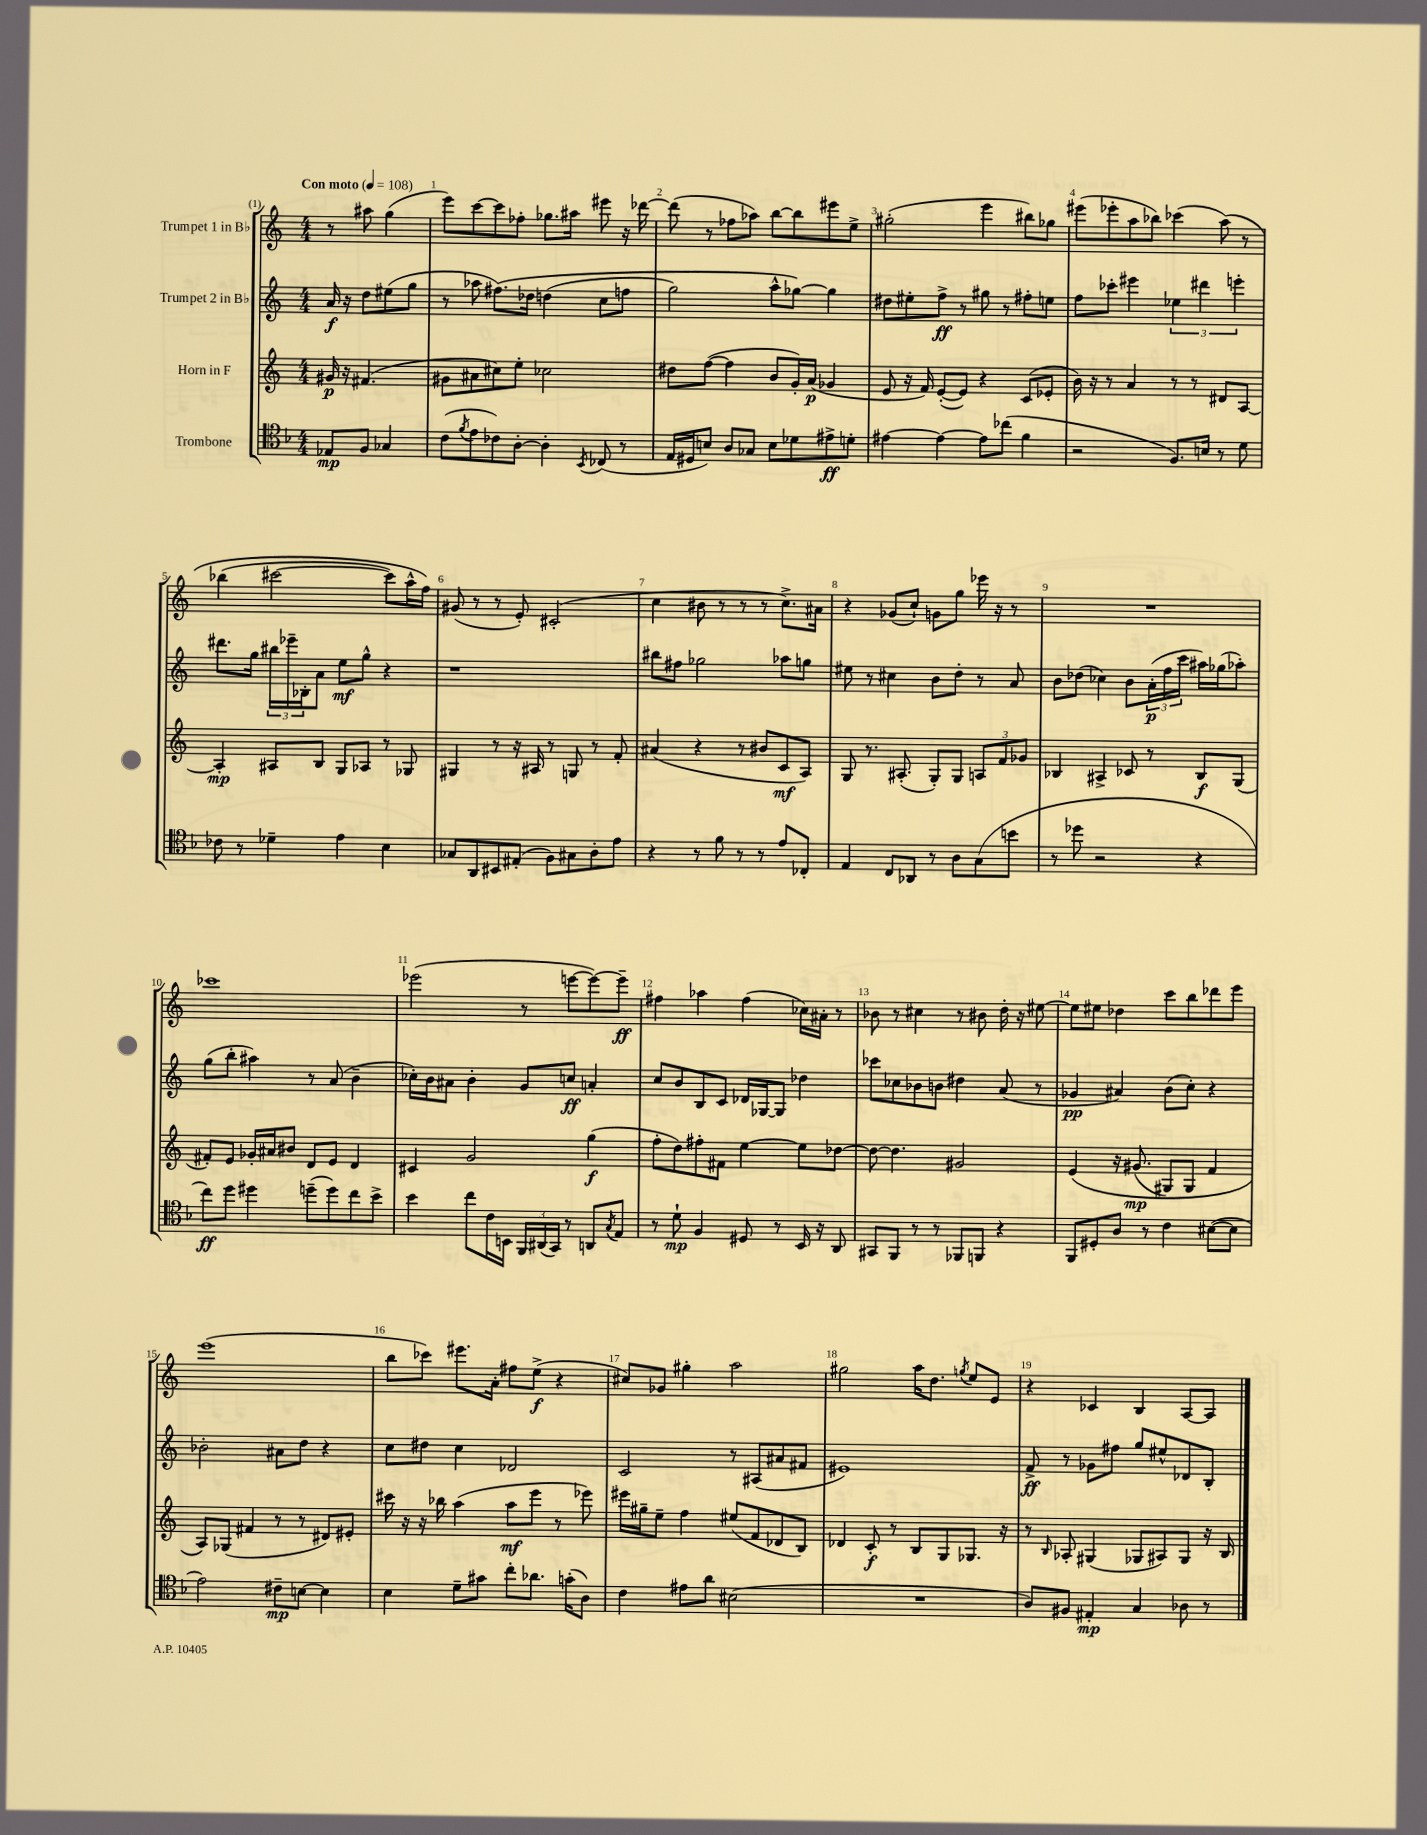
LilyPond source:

<<
\new StaffGroup <<
\new Staff = "s0" \with { instrumentName = "Trumpet 1 in Bb" } {
    \clef treble \key c \major \numericTimeSignature \time 4/4 \partial 2 \tempo "Con moto" 4 = 108
    r8 ais''8 g''4( |
    e'''8) c'''8~ c'''8 fes''8-. ges''8. ais''16 eis'''8 r16 des'''16~ |
    des'''8( r8 fes''8 aes''8) b''8~ b''8 eis'''8 e''8-> |
    gis''2-.( e'''4 bis''8) ges''8 |
    eis'''8( ees'''8-. a''8 bes''8) ces'''4( a''8)\( r8 |
    bes''4( cis'''2~ cis'''8) a''16-^ f''16\) |
    gis'8( r8 r8 e'8-.) cis'2-.( |
    c''4 bis'8 r8 r8 r8 c''8.->) ais'16 |
    r4 ges'8( c''8-!) g'8 g''8 ees'''16 r16 r8 |
    R1 |
    ces'''1 |
    ees'''2( r8 e'''8~ e'''8~) e'''8--\ff |
    fis''4 aes''4 fis''4( ces''16) ais'16-. r8 |
    bes'8 r8 cis''4 r8 bis'8 d''16-. r16 eis''8~ |
    eis''8 eis''8 des''4 c'''8 b''8 des'''8 e'''8 |
    e'''1( |
    b''8 ces'''8) eis'''8. a'16-. fis''8 e''8->\f( r4 |
    cis''8) ges'8 gis''4-. a''2 |
    gis''2 a''16 d''8. \acciaccatura { g''8 } e''8 e'8 |
    r4 ces'4 b4 a8~ a8 \bar "|." |
}
\new Staff = "s1" \with { instrumentName = "Trumpet 2 in Bb" } {
    \clef treble \key c \major \numericTimeSignature \time 4/4 \partial 2
    a'16\f r16 d''8 eis''8( g''8 |
    r8 aes''8 fis''8.)\( des''16 d''4( c''8 f''8 |
    g''2) a''8-^ ges''8~\) ges''4 |
    dis''8 eis''8-. f''8->\ff r8 gis''8 r8 fis''8-. e''8 |
    f''8 ces'''8-. eis'''4 \tuplet 3/2 { ees''4 dis'''4 e'''4-. } |
    dis'''8. g''16 \tuplet 3/2 { bis''16 ees'''16-- bes16-. } a'8 e''8\mf g''8-^ r4 |
    r1 |
    bis''8 fis''8 ges''2 aes''8 g''8 |
    eis''8 r8 cis''4 b'8 d''8-. r8 a'8 |
    b'8 des''8( ces''4) b'8 \tuplet 3/2 { a'16-.\p( f''16 c'''16 } ais''16) ges''16( aes''8-.) |
    g''8( b''8-. ais''4) r8 a'8( b'4-- |
    ces''16-.) b'16 ais'8 b'4-. g'8 c''8\ff a'4-. |
    c''8 b'8 b8 c'8 des'16 ges16~ ges8 des''4 |
    ces'''8 ces''8 bes'8 b'8 dis''4 a'8( r8 |
    ges'4\pp ais'4) b'8( c''8-.) r4 |
    bes'2-. ais'8 d''8 r4 |
    c''8 dis''8 c''4 des'2 |
    c'2 r8 ais8( ais'8 fis'8 |
    eis'1) |
    f'8->\ff r8 ges'8 fis''8 g''8 eis''8-^ des'8 b8-. \bar "|." |
}
\new Staff = "s2" \with { instrumentName = "Horn in F" } {
    \clef treble \key c \major \numericTimeSignature \time 4/4 \partial 2
    gis'16\p r16 fis'4.( |
    gis'8 ais'8 cis''8) e''8-. ces''2 |
    dis''8 f''8~( f''4 b'8 g'16-.) a'16\p( ges'4 |
    e'8 r16 f'16) e'8~-.( e'8) r4 c'8( ees'8-. |
    b'16) r16 r8 a'4 r8 r8 dis'8 a8~ |
    a4-.\mp ais8 b8 g8 aes8 r8 ges8 |
    gis4 r8 r16 ais16 r8 g8 r8 f'8-. |
    ais'4( r4 r8 bis'8 c'8\mf a8) |
    g8 r8. ais8.-.( g8-.) g8 \tuplet 3/2 { a8 f'8 ges'8 } |
    bes4 ais4-> ces'8 r8 bes8\f g8( |
    fis'8-.) e'8 ges'16-. ais'16 bis'8 d'8 e'8 d'4 |
    cis'4 g'2 g''4\f( |
    f''8-. d''8) fis''8-. fis'8 e''4~ e''8 des''8~ |
    des''8~ des''4. gis'2 |
    e'4\( r16 gis'8.\mp( gis8) gis8 f'4 |
    a8\) ges8( fis'4 r8 r8 dis'8) eis'8-. |
    cis'''16 r16 r16 bes''16 a''4( a''8\mf e'''8 r8 ees'''8) |
    eis'''16 gis''16-- e''8-- f''4 eis''8( f'8 des'8 b8) |
    des'4 c'8-.\f r8 b8 g8 ges8. r16 |
    r8 \grace { b16 } aes8-. gis4( ges8 ais8) ges8 r16 b16 \bar "|." |
}
\new Staff = "s3" \with { instrumentName = "Trombone" } {
    \clef tenor \key f \major \numericTimeSignature \time 4/4 \partial 2
    ees8\mp f8 ges4 |
    c'8( \acciaccatura { f'8 } e'8 ces'8) a8~-. a4-. \acciaccatura { bes,8 } ces8( r8 |
    e16 dis16 b8) a8 ges8 b8 des'8 eis'8->\ff d'8-. |
    eis'4~ eis'4~ eis'8 ces''8( f'4 |
    r2 f8.) b16 r8 d'8 |
    ces'8 r8 des'4-- e'4 bes4 |
    ges8 a,8 bis,8 eis8-.( f8) gis8 a8-. e'8 |
    r4 r8 f'8 r8 r8 e'8 ces8-. |
    e4 c8 aes,8 r8 a8 g8( b'8 |
    r8 des''8 r2 r4 |
    c''8\ff) d''8 dis''4 d''8--( d''8) c''8 bes'8-> |
    bes'4 c''8 c'16 b,16 \tuplet 3/2 { f,16 ais,16( g,16) } r8 a,8 \acciaccatura { g8 } e8 |
    r8 d'8-!\mp f4 dis8 r8 bes,16 r16 a,8 |
    gis,8 f,8 r8 r8 fes,8 f,8 r4 |
    f,8 dis8-. a8 r8 c'4 bis8~( bis8 |
    e'2) cis'8--\mp b8~ b4 |
    bes4 d'8-- gis'8 c''8-. aes'8. g'16-.( a8) |
    c'4 eis'8 a'8 bis2( |
    R1 |
    a8) fis8 eis4-.\mp g4 aes8 r8 \bar "|." |
}
>>
>>
\layout { \context { \Score \override BarNumber.break-visibility = ##(#f #t #t) barNumberVisibility = #all-bar-numbers-visible } }
